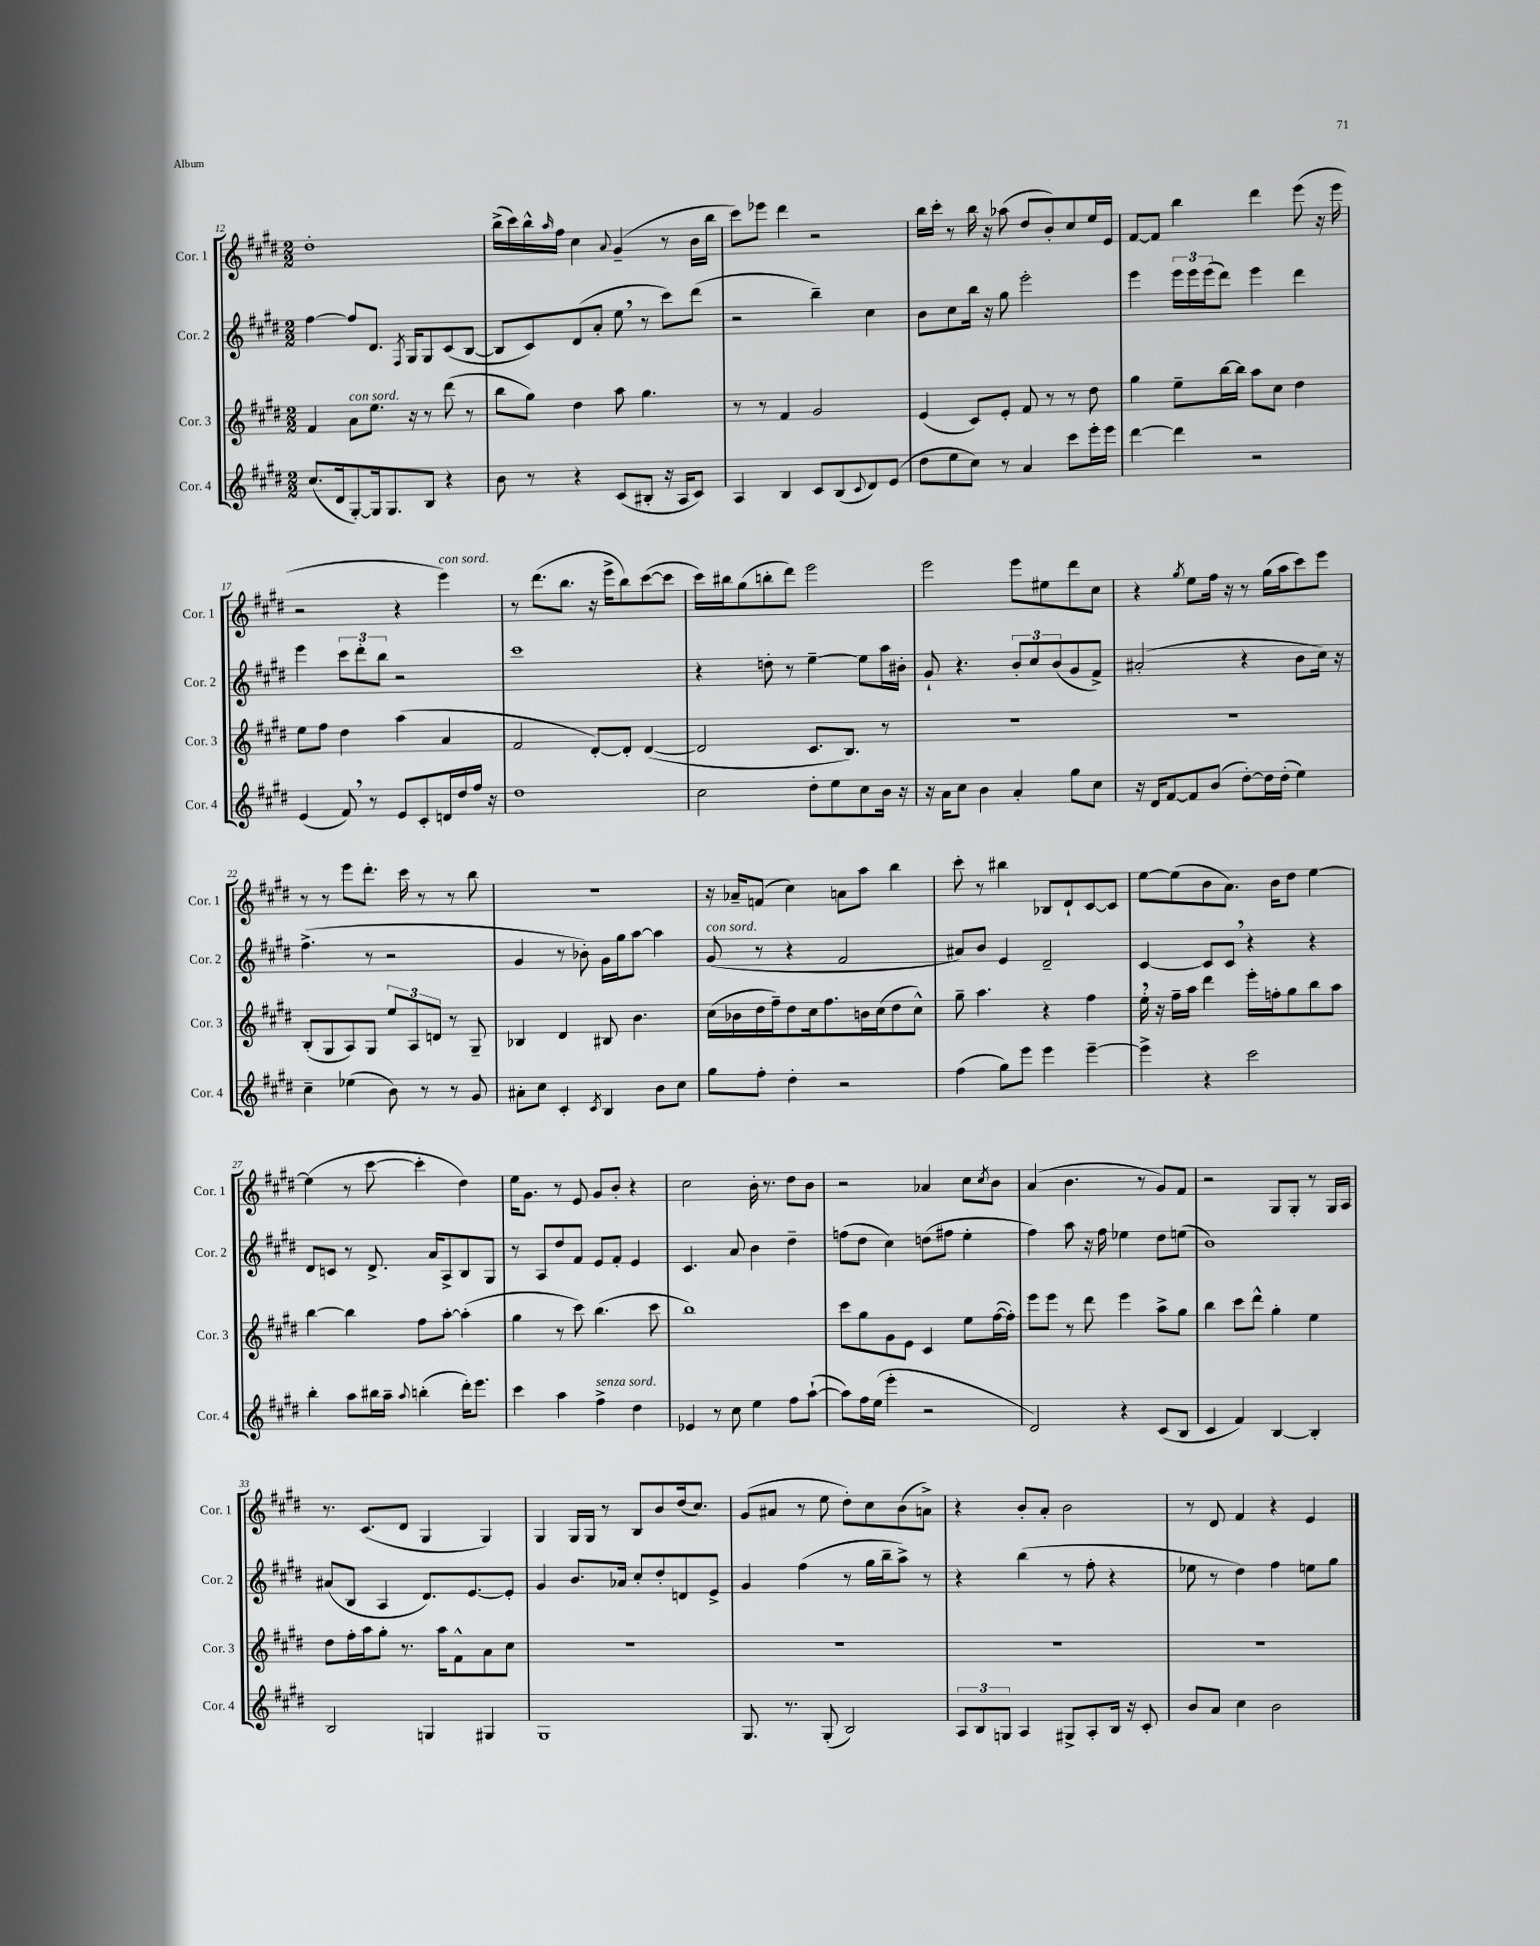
<<
\new StaffGroup <<
\new Staff = "s0" \with { instrumentName = "Cor. 1" shortInstrumentName = "Cor. 1" } {
    \clef treble \key e \major \numericTimeSignature \time 2/2
    dis''1-. |
    b''16->( cis'''16) b''16-^ \grace { a''16 } fis''16 cis''4 \appoggiatura { a'8 } gis'4--( r8 b'16 b''16 |
    cis'''8) ees'''8 dis'''4 r2 |
    b''16 cis'''16-. r8 b''16 r16 aes''8( dis''8 b'8-.) cis''8 e''16 e'16 |
    fis'8~ fis'8 b''4 dis'''4 e'''8( r16 e'''16 |
    r2 r4 e'''4^\markup { \italic "con sord." }) |
    r8 dis'''8.( b''8. r16 e'''16-> b''8) cis'''8~( cis'''8 |
    cis'''16) bis''16 gis''8( b''8-. dis'''8) e'''2 |
    e'''2 e'''8 eis''8 dis'''8 cis''8 |
    r4 \acciaccatura { gis''8 } e''8 fis''16 r16 r8 gis''16( a''16 cis'''8) e'''8 |
    r8 r8 e'''8 dis'''8.-. cis'''16 r8 r8 b''8 |
    r1 |
    r16 aes'16-- f'8( cis''4) a'8 a''8 b''4 |
    cis'''8-. r8 bis''4 bes8 dis'8-! cis'8~ cis'8 |
    e''8~ e''8( b'8 a'8.) b'16 dis''8 e''4~ |
    e''4( r8 cis'''8~ cis'''4-. dis''4) |
    e''16 gis'8. r8 e'8 gis'8 b'8-. r4 |
    cis''2 b'16-. r8. dis''8 b'8 |
    r2 aes'4 cis''8 \acciaccatura { cis''8 } b'8 |
    a'4( b'4. r8 gis'8) fis'8 |
    r2 gis8 gis8-. r8 gis16 a16 |
    r8. cis'8.( dis'8 gis4 gis4) |
    gis4 gis16 gis16 r8 b8 b'8 dis''16( cis''8.) |
    gis'8( ais'8 r8 e''8 dis''8-.) cis''8 b'8( a'8->) |
    r4 b'8-. a'8-. b'2 |
    r8 dis'8 fis'4 r4 e'4 \bar "|." |
}
\new Staff = "s1" \with { instrumentName = "Cor. 2" shortInstrumentName = "Cor. 2" } {
    \clef treble \key e \major \numericTimeSignature \time 2/2
    fis''4~ fis''8 dis'8. \acciaccatura { fis8 } gis16 gis8 cis'8( b8~ |
    b8 cis'8) dis'8( a'8-. e''8 \breathe r8 cis'''8) dis'''8( |
    r2 b''4--) cis''4 |
    b'8 cis''8 b''16 r16 gis''8 e'''2-. |
    e'''4 \tuplet 3/2 { e'''16 e'''16 e'''16( } dis'''8) e'''4 dis'''4 |
    e'''4 \tuplet 3/2 { cis'''8 dis'''8-. b''8 } r2 |
    cis'''1 |
    r4 d''8-. r8 e''4~-- e''8 a''16 bis'16-. |
    gis'8-! r4. \tuplet 3/2 { b'8-. cis''8 b'8( } gis'8 fis'8->) |
    ais'2-.( r4 b'8 cis''16) r16 |
    fis''4.->( r8 r2 |
    gis'4 r8 bes'8-.) gis'16 gis''16 a''8~ a''4 |
    gis'8^\markup { \italic "con sord." }( r8 r4 fis'2 |
    ais'8) b'8 e'4 dis'2-- |
    cis'4~ cis'8 cis'8 \breathe r4 r4 |
    dis'8 c'8 r8 dis'8.-> a'16 a8-> b8 gis8 |
    r8 a8 dis''8 fis'8 e'8 fis'8-. e'4 |
    cis'4. a'8 b'4 dis''4-- |
    f''8( dis''8 cis''4) d''8( fis''8 e''4-. |
    fis''4) a''8 r16 fis''16 ees''4 dis''8 e''8( |
    b'1) |
    ais'8( b8 a4 dis'8.) e'8.~ e'8-. |
    gis'4 b'8. aes'16 cis''8-. dis''8-. d'8 e'8-> |
    gis'4 fis''4( r8 gis''16 b''16-- a''8->) r8 |
    r4 b''4( r8 fis''8-. r4 |
    ees''8 r8 dis''4) fis''4 e''8 gis''8 \bar "|." |
}
\new Staff = "s2" \with { instrumentName = "Cor. 3" shortInstrumentName = "Cor. 3" } {
    \clef treble \key e \major \numericTimeSignature \time 2/2
    fis'4 a'8^\markup { \italic "con sord." } e''8. r16 r8 dis'''8( r8 |
    b''8 gis''8) dis''4 a''8 gis''4. |
    r8 r8 fis'4 gis'2 |
    e'4( cis'8) e'8-. fis'8 r8 r8 dis''8 |
    gis''4 e''8-- b''16~ b''16 a''8 cis''8 dis''4 |
    e''8 fis''8 dis''4 a''4( a'4 |
    fis'2 dis'8~-.) dis'8-. dis'4~( |
    dis'2 cis'8. b8.) r8 |
    R1 |
    R1 |
    b8-.( gis8 a8) gis8 \tuplet 3/2 { e''8 a8 d'8 } r8 gis8-- |
    bes4 dis'4 bis8 b'4. |
    cis''16( bes'16 dis''16 fis''16--) dis''8 cis''16 fis''8. b'16 cis''16( dis''8 cis''8-^) |
    gis''8-- a''4. r4 fis''4 |
    e''16-. \breathe r16 fis''16-- a''16 dis'''4 e'''16-. f''16-. gis''8 b''8 a''8 |
    b''4~ b''4 fis''8 a''8~-. a''4-.( |
    gis''4 r8 cis'''8) b''4.( cis'''8 |
    b''1) |
    cis'''8 gis''8 gis'8 e'8 cis'4 e''8 fis''16~( fis''16-.) |
    e'''8 e'''8 r8 dis'''8 e'''4 a''8-> gis''8 |
    b''4 cis'''8 dis'''8-^ gis''4-. e''4 |
    dis''8 fis''16-. a''16 gis''8-. r8. a''16 fis'8-^ a'8 cis''8 |
    R1 |
    R1 |
    R1 |
    R1 \bar "|." |
}
\new Staff = "s3" \with { instrumentName = "Cor. 4" shortInstrumentName = "Cor. 4" } {
    \clef treble \key e \major \numericTimeSignature \time 2/2
    cis''8.( dis'16 gis8~-.) gis16 gis8. b8 r4 |
    b'8 r8 r4 cis'8( bis8-. r16 a16 cis'8) |
    a4 b4 cis'8 b8( \appoggiatura { cis'8 } dis'8) e'8( |
    dis''8 e''8 cis''8) r8 a'4 cis'''8 e'''16-. e'''16 |
    dis'''4~ dis'''4 r2 |
    e'4( fis'8) \breathe r8 e'8 cis'8-. d'16 dis''16 fis''16 r16 |
    dis''1 |
    cis''2 dis''8-. e''8 cis''8 b'16 r16 |
    r16 a'16 cis''8 b'4 a'4-. gis''8 cis''8 |
    r16 dis'16 fis'8~ fis'8 b'8( dis''8~-.) dis''16 dis''16-.( e''4) |
    cis''4-- ees''4( b'8) r8 r8 gis'8 |
    ais'8-. cis''8 cis'4-. \acciaccatura { cis'8 } b4 b'8 cis''8 |
    gis''8 fis''8-. dis''4-. r2 |
    fis''4( gis''8) e'''8 e'''4 e'''4~-- |
    e'''4-> r4 cis'''2 |
    b''4-. a''8 bis''16 a''16-- \appoggiatura { a''8 } b''4-.( dis'''16-.) e'''8. |
    cis'''4 a''4 fis''4->^\markup { \italic "senza sord." } dis''4 |
    ees'4 r8 cis''8 e''4 fis''8 a''8~-!( |
    a''8) fis''16 e''16( e'''4-. r2 |
    dis'2) r4 cis'8( b8 |
    cis'4 fis'4) b4~ b4-. |
    b2 g4 gis4 |
    gis1 |
    gis8. r8. gis8-.( b2) |
    \tuplet 3/2 { a8 b8 g8 } a4 gis8-> a8-. b16 r16 cis'8-. |
    b'8 a'8 cis''4 b'2 \bar "|." |
}
>>
>>
\layout { \context { \Score currentBarNumber = #12 } }
